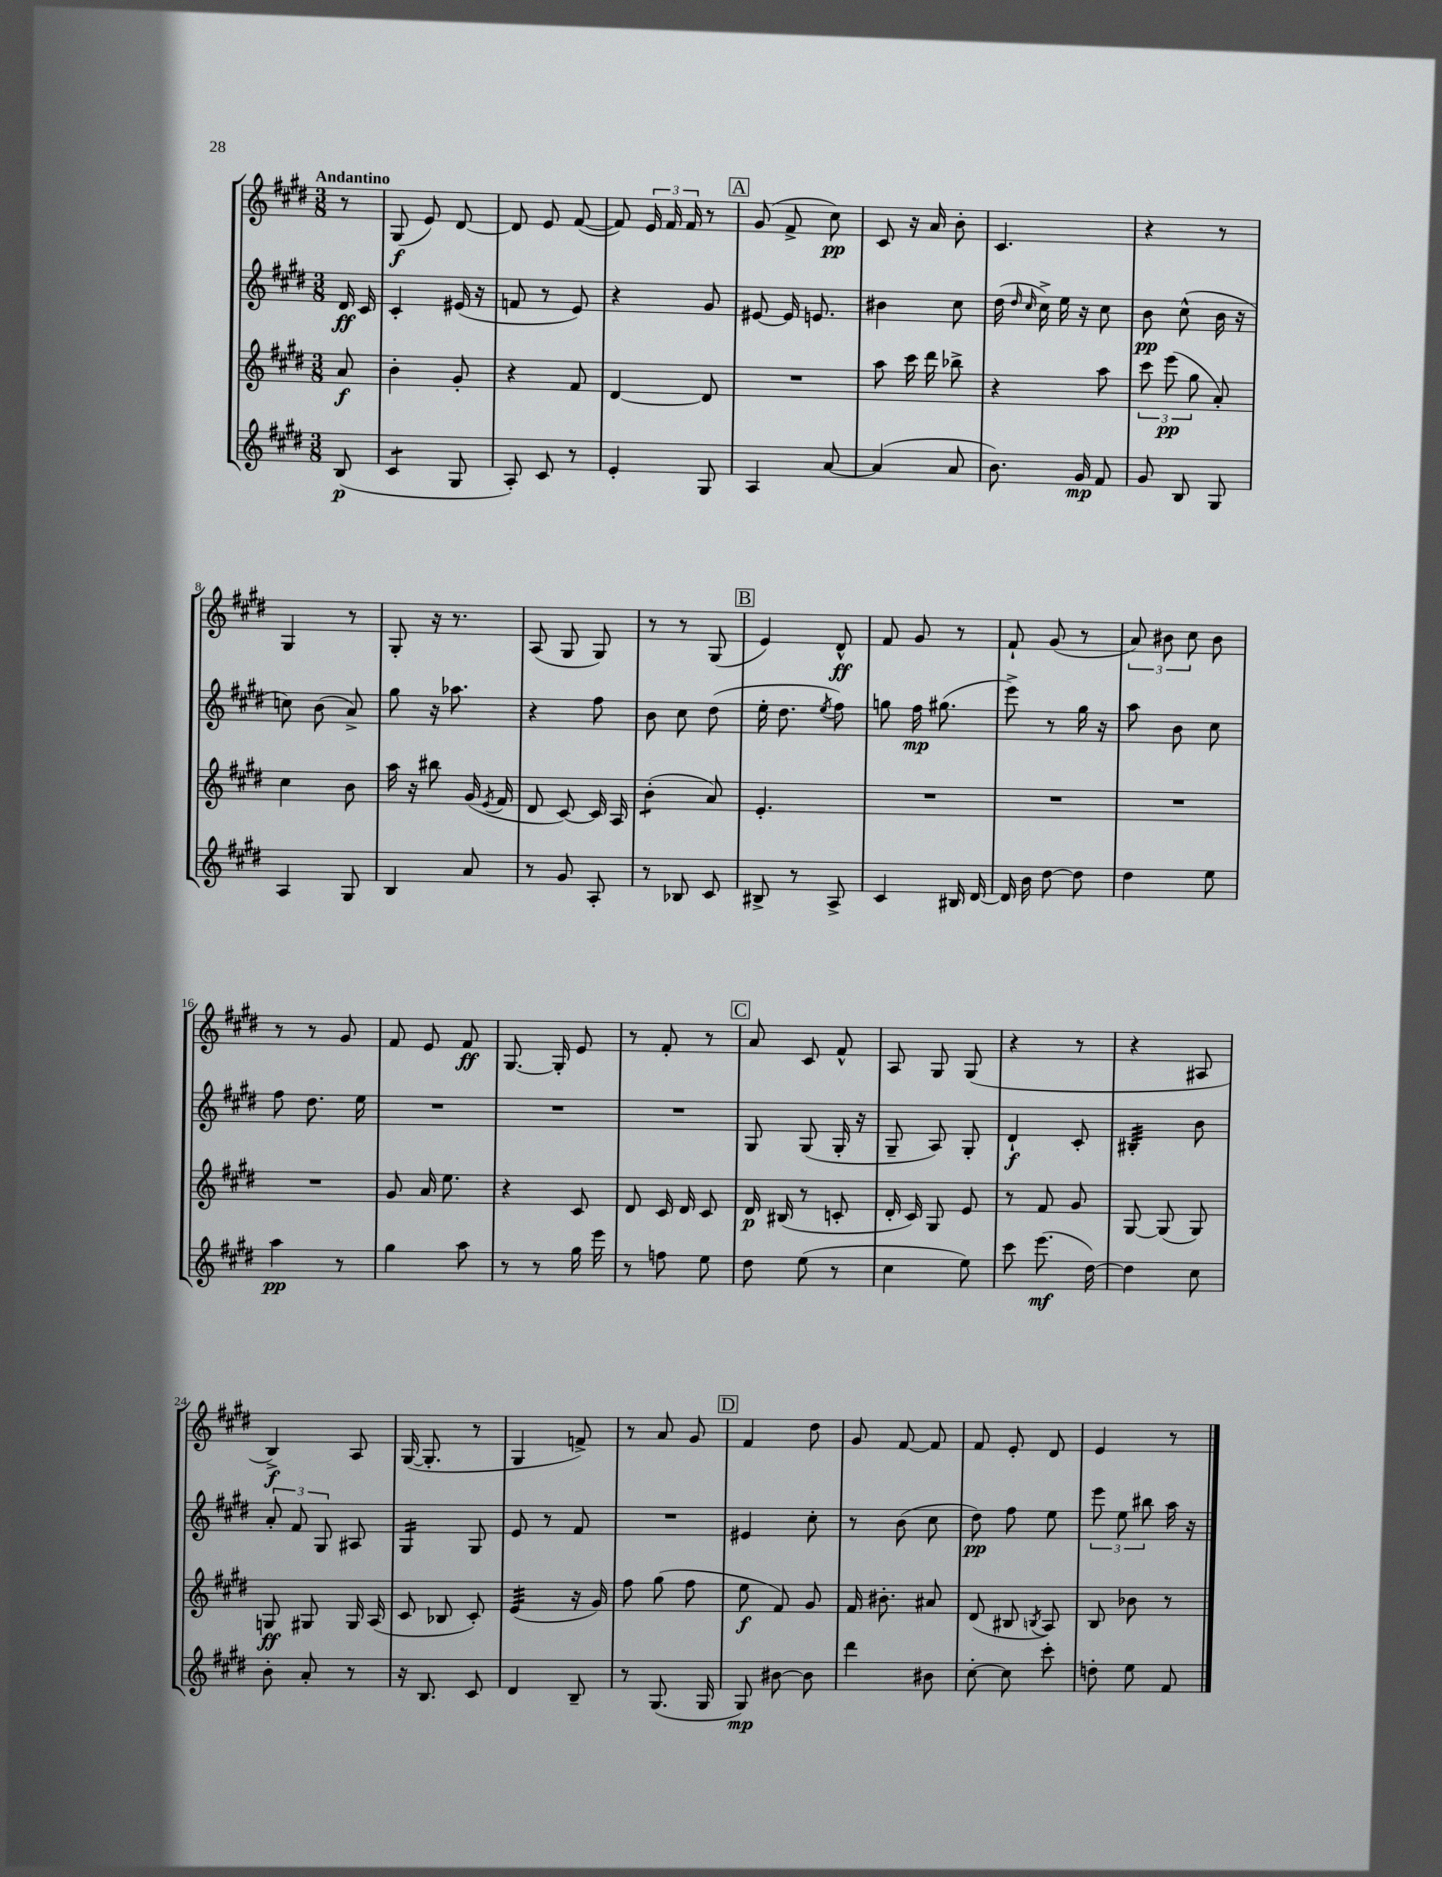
<<
\new StaffGroup <<
\new Staff = "s0" {
    \clef treble \key e \major \numericTimeSignature \time 3/8 \partial 8 \tempo "Andantino"
    \autoBeamOff r8 |
    gis8\f( e'8) dis'8~ |
    dis'8 e'8 fis'8~( |
    fis'8) \tuplet 3/2 { e'16 fis'16 fis'16 } r8 |
    \mark \markup { \box "A" } gis'8( fis'8-> cis''8\pp) |
    cis'8 r16 a'16 b'8-. |
    cis'4. |
    r4 r8 |
    gis4 r8 |
    gis8-. r16 r8. |
    a8( gis8 gis8) |
    r8 r8 gis8( |
    \mark \markup { \box "B" } e'4) dis'8-^\ff |
    fis'8 gis'8 r8 |
    fis'8-! gis'8( r8 |
    \tuplet 3/2 { a'8) bis'8 cis''8 } bis'8 |
    r8 r8 gis'8 |
    fis'8 e'8 fis'8\ff |
    gis8.~ gis16-. e'8 |
    r8 fis'8-. r8 |
    \mark \markup { \box "C" } a'8 cis'8 fis'8-^ |
    a8 gis8 gis8( |
    r4 r8 |
    r4 ais8 |
    b4->\f) a8 |
    gis16~( gis8.-. r8 |
    gis4 f'8->) |
    r8 a'8 gis'8 |
    \mark \markup { \box "D" } fis'4 dis''8 |
    gis'8 fis'8~ fis'8 |
    fis'8 e'8-. dis'8 |
    e'4 r8 \bar "|." |
}
\new Staff = "s1" {
    \clef treble \key e \major \numericTimeSignature \time 3/8 \partial 8
    \autoBeamOff dis'16\ff cis'16 |
    cis'4-. eis'16( r16 |
    f'8 r8 e'8) |
    r4 gis'8 |
    \mark \markup { \box "A" } eis'8~ eis'16 e'8. |
    bis'4 cis''8 |
    dis''16( \grace { dis''16 cis''16 } cis''16->) e''16 r16 cis''8 |
    b'8\pp cis''8-^( b'16 r16 |
    c''8) b'8( a'8->) |
    gis''8 r16 aes''8. |
    r4 fis''8 |
    b'8 cis''8 dis''8( |
    \mark \markup { \box "B" } e''16-. dis''8. \acciaccatura { e''8 } fis''8) |
    g''8 fis''16\mp gis''8.( |
    e'''8->) r8 gis''16 r16 |
    a''8 b'8 cis''8 |
    fis''8 dis''8. e''16 |
    R4. |
    R4. |
    R4. |
    \mark \markup { \box "C" } gis8 gis8( gis16-. r16 |
    gis8-- a8) gis8-. |
    dis'4-!\f cis'8-. |
    bis4:32-. b'8 |
    \tuplet 3/2 { a'8-. fis'8 gis8 } ais8 |
    gis4:16 gis8 |
    e'8 r8 fis'8 |
    R4. |
    \mark \markup { \box "D" } eis'4 cis''8-. |
    r8 b'8( cis''8 |
    dis''8\pp) fis''8 e''8 |
    \tuplet 3/2 { e'''8 e''8 bis''8 } a''16 r16 \bar "|." |
}
\new Staff = "s2" {
    \clef treble \key e \major \numericTimeSignature \time 3/8 \partial 8
    \autoBeamOff a'8\f |
    b'4-. gis'8-. |
    r4 fis'8 |
    dis'4~ dis'8 |
    \mark \markup { \box "A" } R4. |
    a''8 cis'''16 dis'''16 bes''8-> |
    r4 a''8 |
    \tuplet 3/2 { cis'''8 e'''8\pp( gis''8 } a'8-.) |
    cis''4 b'8 |
    a''16 r16 bis''8 gis'16( \acciaccatura { e'8 } fis'16 |
    dis'8 cis'8~) cis'16 a16 |
    b'4:8-.( a'8) |
    \mark \markup { \box "B" } e'4.-. |
    R4. |
    R4. |
    R4. |
    R4. |
    gis'8 a'16 e''8. |
    r4 cis'8 |
    dis'8 cis'16 dis'16 cis'8 |
    \mark \markup { \box "C" } dis'16\p bis16( r8 c'8-. |
    dis'16-. cis'16) gis8 e'8 |
    r8 fis'8 gis'8 |
    gis8~ gis8( gis8) |
    g8\ff gis8 gis16 a16( |
    cis'8 bes8 cis'8-.) |
    e'4:32( r16 gis'16) |
    fis''8 gis''8( fis''8 |
    \mark \markup { \box "D" } e''8\f fis'8) gis'8 |
    fis'16 bis'8.-. ais'8 |
    dis'8( bis8 \acciaccatura { b8 } a8) |
    b8 bes'8 r8 \bar "|." |
}
\new Staff = "s3" {
    \clef treble \key e \major \numericTimeSignature \time 3/8 \partial 8
    \autoBeamOff b8\p( |
    cis'4:8 gis8 |
    a8-.) cis'8 r8 |
    e'4-. gis8 |
    \mark \markup { \box "A" } a4 a'8~ |
    a'4( a'8 |
    b'8.) gis'16\mp fis'8 |
    gis'8 b8 gis8 |
    a4 gis8 |
    b4 a'8 |
    r8 gis'8 a8-. |
    r8 bes8 cis'8 |
    \mark \markup { \box "B" } bis8-> r8 a8-> |
    cis'4 bis16 dis'16~ |
    dis'16 b'16 dis''8~ dis''8 |
    dis''4 e''8 |
    a''4\pp r8 |
    gis''4 a''8 |
    r8 r8 gis''16 e'''16 |
    r8 f''8 e''8 |
    \mark \markup { \box "C" } dis''8 e''8( r8 |
    cis''4 e''8) |
    cis'''8 e'''8.\mf( dis''16~) |
    dis''4 cis''8 |
    b'8-. a'8-. r8 |
    r16 b8. cis'8 |
    dis'4 b8-- |
    r8 gis8.( gis16 |
    \mark \markup { \box "D" } gis8\mp) bis'8~ bis'8 |
    dis'''4 bis'8 |
    cis''8~-. cis''8 cis'''8-. |
    d''8-. e''8 fis'8 \bar "|." |
}
>>
>>
